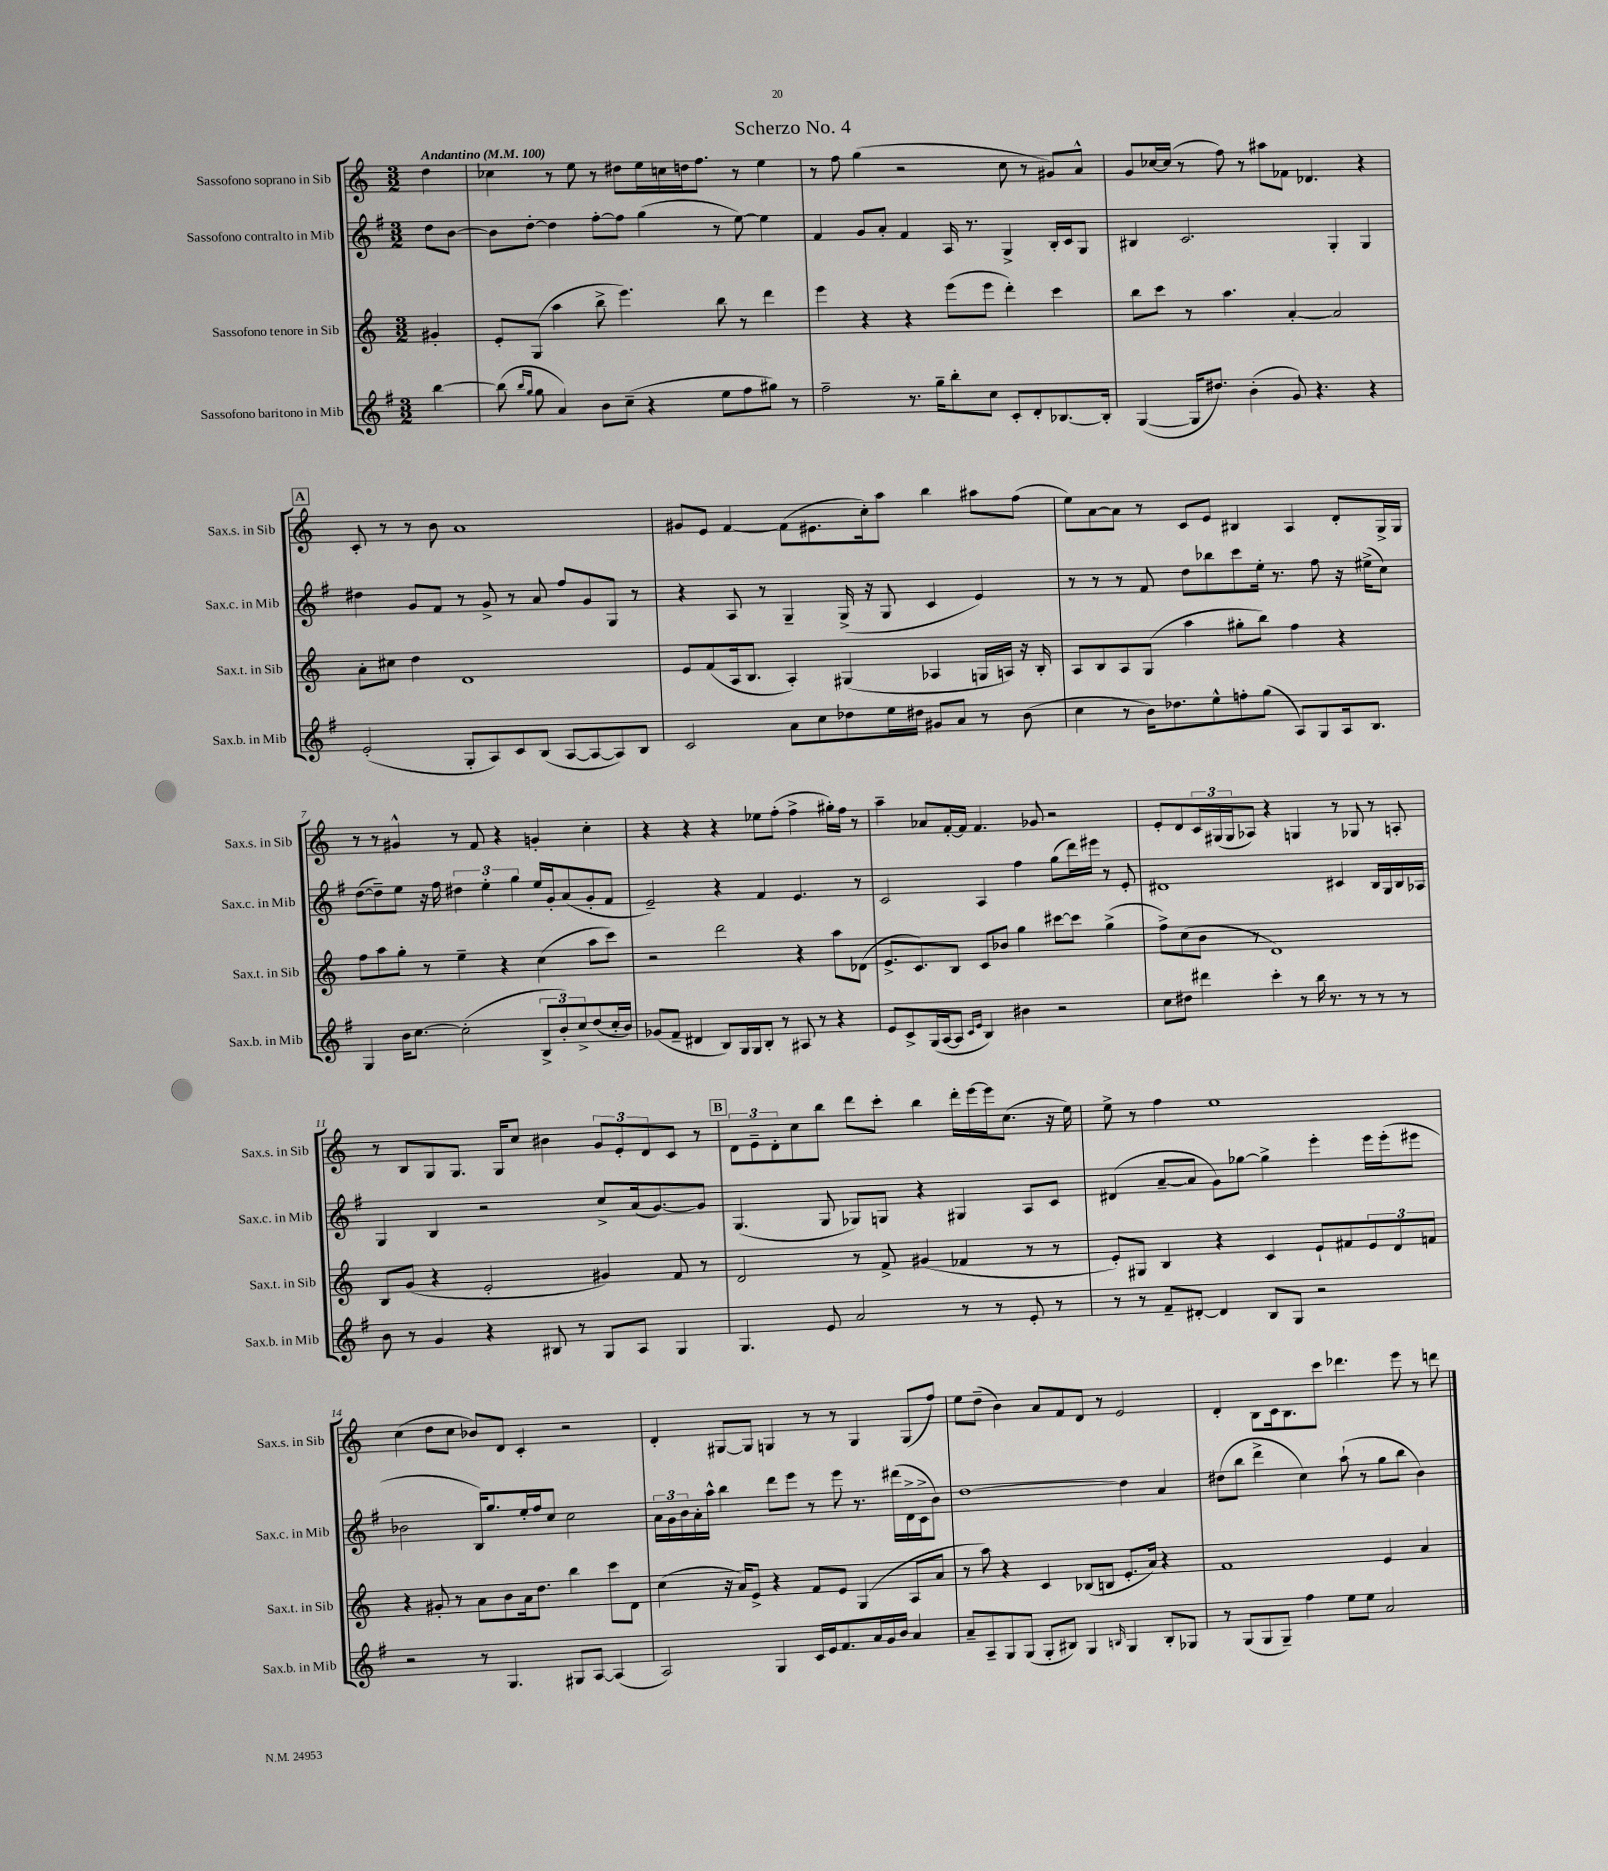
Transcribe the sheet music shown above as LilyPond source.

\header { title = "Scherzo No. 4" }
<<
\new StaffGroup <<
\new Staff = "s0" \with { instrumentName = "Sassofono soprano in Sib" shortInstrumentName = "Sax.s. in Sib" } {
    \clef treble \key c \major \numericTimeSignature \time 3/2 \partial 4 \tempo "Andantino" 4 = 100
    d''4 |
    ces''4 r8 e''8 r8 dis''8 e''16 c''16 d''16 f''8. r8 e''4 |
    r8 f''8 g''4( r2 c''8 r8 gis'8) a'8-^ |
    g'8 ces''16~ ces''16( r8 f''8) r8 ais''8 fes'8 des'4. r4 |
    \mark \markup { \box "A" } c'8-. r8 r8 b'8 a'1 |
    gis'8 e'8 f'4~ f'8( eis'8. c''16-.) a''8 b''4 ais''8 f''8( |
    e''8) a'8~ a'8 r8 c'8 e'8 bis4 a4 d'8-. g16-> g16 |
    r8 r8 gis'4-^ r8 f'8 r4 g'4-. c''4-. |
    r4 r4 r4 ees''8 f''8-.( f''4-> gis''16-.) f''16 r8 |
    a''4-- aes'8 f'16~-. f'16 f'4. ges'8 r2 |
    e'8-. d'8 \tuplet 3/2 { c'16 gis16( gis16 } aes8) r4 g4 r8 ges8 r8 a8-. |
    r8 b8 g8 g8. g16 c''8 bis'4 \tuplet 3/2 { g'8 e'8-. d'8 } c'8 r8 |
    \mark \markup { \box "B" } \tuplet 3/2 { d'8 e'8-- d'8-. } c''8 b''8 d'''8 c'''8-. b''4 d'''16-. e'''16~ e'''16 c''8.( r16 e''16) |
    e''8-> r8 f''4 e''1 |
    c''4( d''8 c''8 bes'8) d'8 c'4-. r2 |
    d'4-. gis8~ gis8 g4 r8 r8 g4 g8( f''8) |
    e''8 d''8--( b'4) a'8 f'8 d'8 r8 e'2 |
    d'4-. b8 c'16 b8. c'''8 des'''4. e'''8 r8 d'''8 \bar "|." |
}
\new Staff = "s1" \with { instrumentName = "Sassofono contralto in Mib" shortInstrumentName = "Sax.c. in Mib" } {
    \clef treble \key g \major \numericTimeSignature \time 3/2 \partial 4
    d''8 b'8~ |
    b'8 d''8~-. d''4 fis''8~-. fis''8 g''4( r8 e''8~) e''4 |
    fis'4 g'8 a'8-. fis'4 a16 r8. g4-> b16-. c'16 g8 |
    bis4 c'2. g4-. g4 |
    \mark \markup { \box "A" } dis''4 g'8 fis'8 r8 g'8-> r8 a'8 fis''8 g'8 g8 r8 |
    r4 a8 r8 g4-- g16->( r16 g8 c'4 e'4) |
    r8 r8 r8 fis'8 d''8 bes''8 c'''8 e''16-. r8. fis''8 r16 eis''16->( c''8) |
    d''8~( d''8--) e''8 r16 fis''16 \tuplet 3/2 { dis''4 e''4-. g''4 } e''16 g'16-. a'8( g'8-. fis'8 |
    e'2--) r4 fis'4 e'4. r8 |
    c'2 a4 fis''4 g''8( d'''16) eis'''16 r8 e'8-. |
    dis'1 cis'4 b16 g16 b16 aes16 |
    g4 b4 r2 c''8-> a'16( g'8.~) g'8 |
    \mark \markup { \box "B" } g4.( g8 ges8) g8 r4 gis4 a8 c'8 |
    dis'4( a'8~-- a'8 g'8) ges''8~ ges''4-> e'''4-. e'''16 e'''16-.( eis'''8 |
    bes'2 b16) g''8. e''16-. fis''16 c''8 c''2 |
    \tuplet 3/2 { a'16 g'16 b'16 } a'16-. a''16-^ b''4 d'''8 e'''8 r8 e'''8 r8. dis'''16( d'16-> c'16-> b'8) |
    d''1~ d''4 a'4 |
    dis''8( b''8 d'''4-> c''4) a''8-!( r8 g''8 b''8 b'4) \bar "|." |
}
\new Staff = "s2" \with { instrumentName = "Sassofono tenore in Sib" shortInstrumentName = "Sax.t. in Sib" } {
    \clef treble \key c \major \numericTimeSignature \time 3/2 \partial 4
    gis'4-. |
    e'8-. g8( a''4 b''8-> e'''4.) b''8 r8 d'''4 |
    e'''4 r4 r4 e'''8( e'''8 d'''4-.) c'''4 |
    b''8 c'''8 r8 a''4. a'4~-. a'2 |
    \mark \markup { \box "A" } a'8-. cis''8 d''4 d'1 |
    e'8 f'8( a16 b8. a4-.) gis4( aes4 g16 a16) r16 b16-. |
    a8 b8 a8 g8( a''4 gis''8-. b''8) f''4 r4 |
    f''8 a''8 g''8-. r8 e''4-- r4 c''4( a''8 c'''8) |
    r2 d'''2 r4 a''8 des'8( |
    e'8.-> c'8.) b8 c'8 bes'8 g''4 cis'''8~ cis'''8 g''4->( |
    f''8->) c''8( b'8 r8 d'1) |
    b8 g'8( r4 e'2-. gis'4) f'8 r8 |
    \mark \markup { \box "B" } d'2 r8 f'8-> gis'4( fes'4 r8 r8 |
    e'8-.) gis8 b4 r4 c'4 e'8-! fis'8 \tuplet 3/2 { e'8 d'8 f'8 } |
    r4 gis'8-. r8 a'8 b'8 a'16 d''8. b''4 c'''8 d'8 |
    c''4( r16 a'16) e'8-> r4 f'8 e'8 g4( a8 a'8 |
    r8 a''8) r4 c'4 bes8( b8 e'8.-. a'16) r4 |
    f'1 e'4 a'4 \bar "|." |
}
\new Staff = "s3" \with { instrumentName = "Sassofono baritono in Mib" shortInstrumentName = "Sax.b. in Mib" } {
    \clef treble \key g \major \numericTimeSignature \time 3/2 \partial 4
    b''4~ |
    b''8( \grace { b''16 g''16 } g''8 a'4) b'8 c''8--( r4 e''8 fis''8 gis''8) r8 |
    fis''2-- r8. g''16-- b''8-. c''8 c'8-. d'8-. bes8.~ bes16-. |
    g4~( g16 dis''8.) b'4-.( g'8) r4. r4 |
    \mark \markup { \box "A" } e'2-.( g8-. a8) c'8 b8( a8~ a8~ a8) b8 |
    c'2 a'8 c''8 des''8 e''16 dis''16 gis'8 a'8 r8 b'8( |
    c''4 r8 b'16) des''8. e''8-^ f''8-. g''8( a8) g8 a16 b8. |
    g4 b'16 c''8.~ c''2-.( \tuplet 3/2 { b8-> b'8-.) c''8-> } d''8( c''16-. b'16) |
    ges'8( fis'8-- dis'4 b8) g16 g16 b8-. r8 ais8 r8 r4 |
    e'8 c'8-> g16( a16~ a8 \grace { c'16 e'16 } b4) bis'4 r2 |
    c''8 dis''8 dis'''4 c'''4-. r8 b''16 r8. r8 r8 r8 |
    b'8 r8 g'4 r4 bis8 r8 g8 a8 g4 |
    \mark \markup { \box "B" } g4. e'8 a'2 r8 r8 e'8-. r8 |
    r8 r8 fis'8-- dis'8~-. dis'4 b8 g8 r2 |
    r2 r8 g4. gis8 a8~ a4( |
    a2) g4 c'16 e'16 fis'8. a'16 g'16 b'16 a'4 |
    a'8-- a8-- g8 g8( g8-. bis8) g4 \grace { b16 } g4 b8-. ges8 |
    r8 g8( g8 g8--) fis''4 e''8 e''8 a'2 \bar "|." |
}
>>
>>
